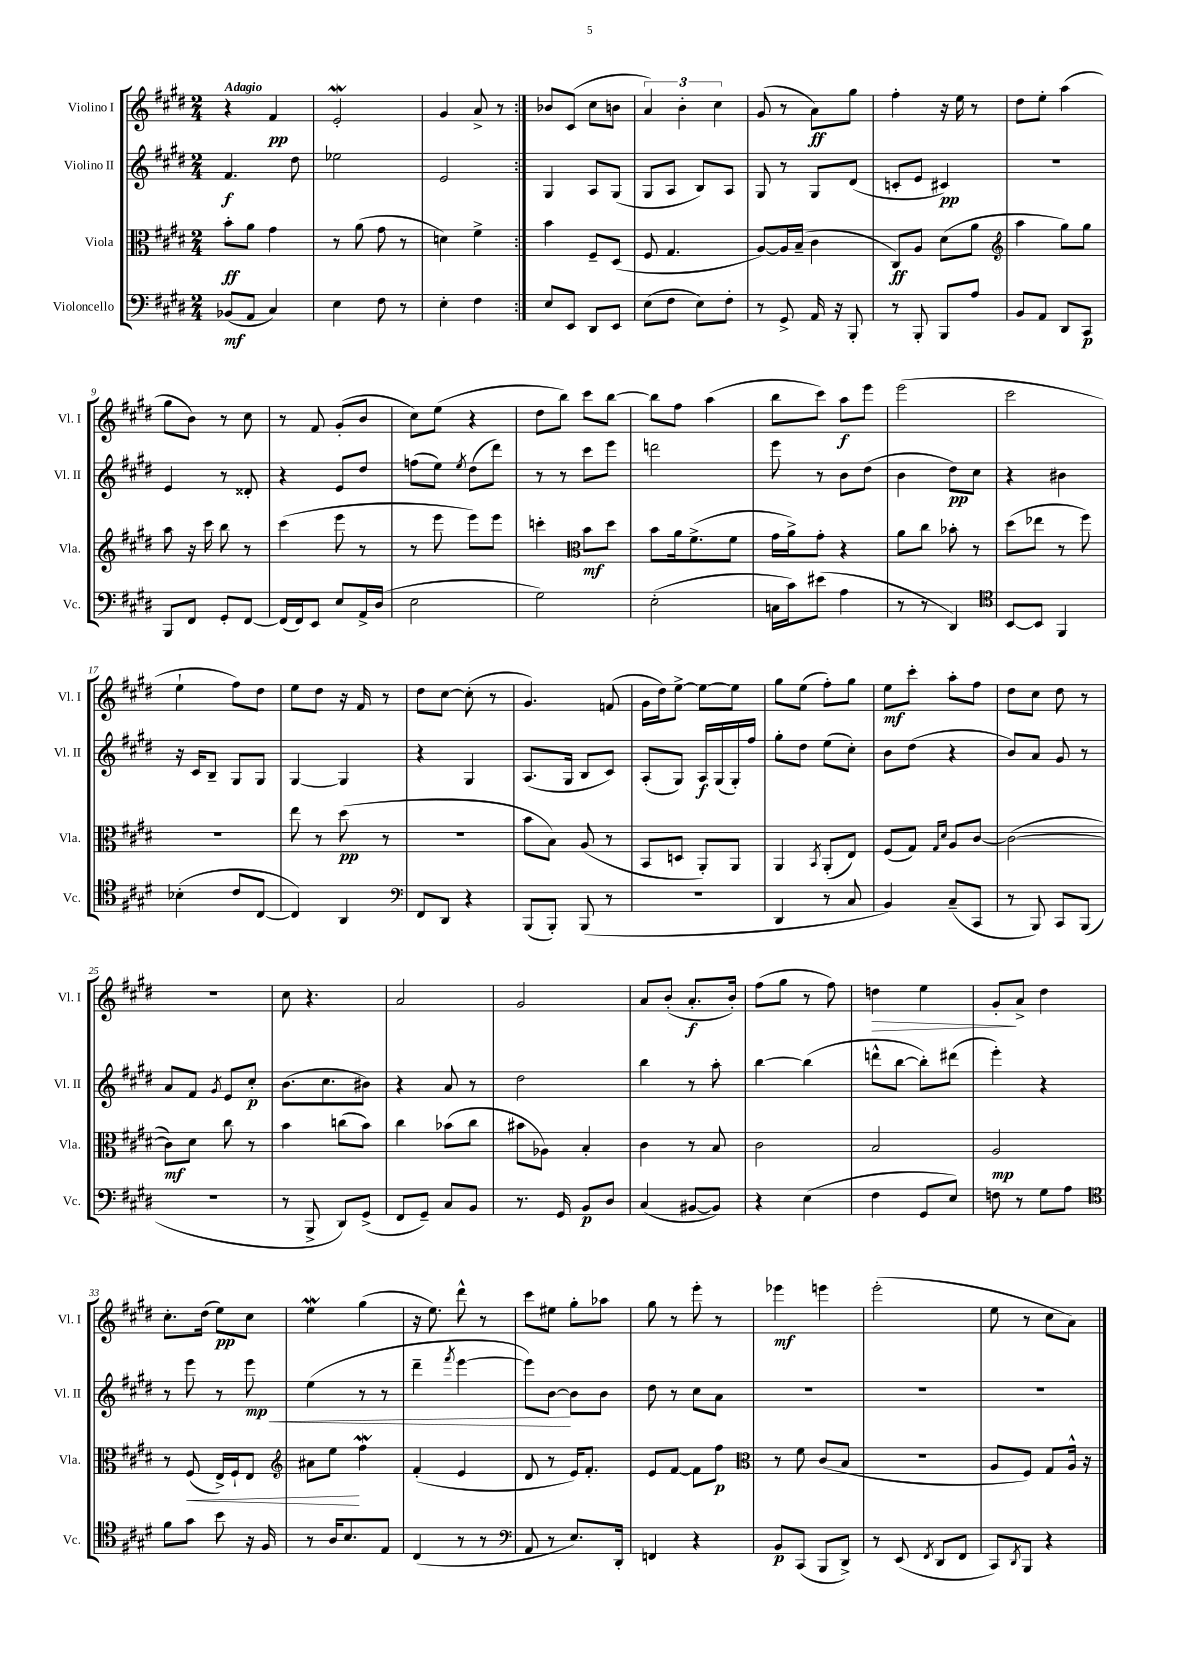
<<
\new StaffGroup <<
\new Staff = "s0" \with { instrumentName = "Violino I" shortInstrumentName = "Vl. I" } {
    \clef treble \key e \major \numericTimeSignature \time 2/4 \tempo "Adagio"
    \repeat volta 2 { r4 fis'4\pp |
    e'2-.\mordent |
    gis'4 a'8-> r8 | }
    bes'8 cis'8( cis''8 b'8 |
    \tuplet 3/2 { a'4) b'4-. cis''4 } |
    gis'8( r8 a'8\ff) gis''8 |
    fis''4-. r16 e''16 r8 |
    dis''8 e''8-. a''4( |
    gis''8 b'8) r8 cis''8 |
    r8 fis'8 gis'8-.( b'8 |
    cis''8) e''8( r4 |
    dis''8 b''8) cis'''8 b''8~ |
    b''8 fis''8 a''4( |
    b''8 cis'''8) a''8\f e'''8 |
    e'''2( |
    cis'''2 |
    e''4-! fis''8) dis''8 |
    e''8 dis''8 r16 fis'16 r8 |
    dis''8 cis''8~ cis''8-.( r8 |
    gis'4.) f'8( |
    gis'16 dis''16) e''8~-> e''8~ e''8 |
    gis''8 e''8( fis''8-.) gis''8 |
    e''8\mf cis'''8-. a''8-. fis''8 |
    dis''8 cis''8 dis''8 r8 |
    r2 |
    cis''8 r4. |
    a'2 |
    gis'2 |
    a'8 b'8-.( a'8.-.\f b'16-.) |
    fis''8( gis''8 r8 fis''8) |
    d''4\> e''4 |
    gis'8-.\! a'8-> dis''4 |
    cis''8.-. dis''16( e''8\pp) cis''8 |
    e''4\mordent gis''4( |
    r16 e''8.) dis'''8-^ r8 |
    cis'''8 eis''8 gis''8-. aes''8 |
    gis''8 r8 e'''8-. r8 |
    ees'''4\mf e'''4 |
    e'''2-.( |
    e''8 r8 cis''8 a'8) \bar "|." |
}
\new Staff = "s1" \with { instrumentName = "Violino II" shortInstrumentName = "Vl. II" } {
    \clef treble \key e \major \numericTimeSignature \time 2/4
    \repeat volta 2 { fis'4.\f dis''8 |
    ees''2 |
    e'2 | }
    gis4 a8 gis8( |
    gis8 a8 b8) a8 |
    gis8 r8 gis8 dis'8( |
    c'8-. e'8 cis'4\pp) |
    R2 |
    e'4 r8 disis'8-. |
    r4 e'8 dis''8 |
    f''8( e''8) \acciaccatura { e''8 } dis''8( dis'''8) |
    r8 r8 cis'''8 e'''8 |
    d'''2 |
    e'''8 r8 b'8 dis''8( |
    b'4 dis''8\pp) cis''8 |
    r4 bis'4 |
    r16 cis'16 b8-- gis8 gis8 |
    gis4~ gis4 |
    r4 gis4 |
    a8.( gis16 b8 cis'8) |
    a8-.( gis8) a16\f gis16( gis16-.) fis''16 |
    gis''8-. dis''8 e''8( cis''8-.) |
    b'8 dis''8( r4 |
    b'8) a'8 gis'8 r8 |
    a'8 fis'8 \acciaccatura { gis'8 } e'8 cis''8-.\p |
    b'8.( cis''8. bis'8) |
    r4 a'8 r8 |
    dis''2 |
    b''4 r8 a''8-. |
    b''4~ b''4( |
    d'''8-^ b''8~ b''8-.) dis'''8( |
    e'''4-.) r4 |
    r8 e'''8 r8 e'''8\mp\< |
    e''4( r8 r8 |
    dis'''4-- \acciaccatura { fis'''8 } e'''4~ |
    e'''8) b'8~\! b'8 b'8 |
    dis''8 r8 cis''8 a'8 |
    R2 |
    R2 |
    R2 \bar "|." |
}
\new Staff = "s2" \with { instrumentName = "Viola" shortInstrumentName = "Vla." } {
    \clef alto \key e \major \numericTimeSignature \time 2/4
    \repeat volta 2 { b'8-.\ff a'8 gis'4 |
    r8 a'8( gis'8 r8 |
    d'4) fis'4-> | }
    b'4 fis8-- dis8( |
    fis8 gis4. |
    a8~) a16 b16--( cis'4 |
    cis8\ff) a8 dis'8( a'8 |
    \clef treble a''4 gis''8) gis''8 |
    a''8 r16 cis'''16 b''8 r8 |
    cis'''4( e'''8 r8 |
    r8 e'''8 e'''8) e'''8 |
    c'''4-. \clef alto b'8\mf dis''8 |
    b'8 a'16 fis'8.->( fis'8 |
    gis'16 a'16->) gis'8-. r4 |
    a'8 cis''8 bes'8-. r8 |
    dis''8( ees''8 r8 fis''8) |
    r2 |
    e''8 r8 dis''8\pp( r8 |
    R2 |
    b'8 b8) a8( r8 |
    b,8 d8 a,8-.) a,8 |
    a,4 \acciaccatura { b,8 } a,8-.( e8) |
    fis8( gis8) \grace { gis16 dis'16 } a8 cis'8~ |
    cis'2~( |
    cis'8\mf) dis'8 cis''8 r8 |
    b'4 c''8( b'8) |
    cis''4 bes'8( cis''8 |
    bis'8 aes8) b4-. |
    cis'4 r8 b8 |
    cis'2 |
    b2 |
    a2\mp |
    r8 fis8\<( e16->) fis16-! e8 |
    \clef treble ais'8 e''8\! fis''4\mordent |
    fis'4-.( e'4 |
    dis'8 r8 e'16) fis'8.-. |
    e'8 fis'8~ fis'8 fis''8\p |
    \clef alto r8 fis'8 cis'8( b8 |
    r2 |
    a8 fis8) gis8 a16-^ r16 \bar "|." |
}
\new Staff = "s3" \with { instrumentName = "Violoncello" shortInstrumentName = "Vc." } {
    \clef bass \key e \major \numericTimeSignature \time 2/4
    \repeat volta 2 { bes,8\mf( a,8 cis4) |
    e4 fis8 r8 |
    e4-. fis4 | }
    e8 e,8 dis,8 e,8 |
    e8( fis8 e8) fis8-. |
    r8 gis,8-> a,16 r16 b,,8-. |
    r8 b,,8-. b,,8 a8 |
    b,8 a,8 dis,8 cis,8\p |
    b,,8 fis,8 gis,8-. fis,8~ |
    fis,16( fis,16) e,8 e8 a,16-> dis16( |
    e2 |
    gis2) |
    e2-.( |
    c16 cis'16) eis'8( a4 |
    r8 r8 dis,4) |
    \clef tenor b,8~ b,8 fis,4 |
    bes4-.( cis'8 cis8~ |
    cis4) a,4 |
    \clef bass fis,8 dis,8 r4 |
    b,,8( b,,8-.) b,,8( r8 |
    r2 |
    dis,4 r8 cis8 |
    b,4) cis8--( cis,8 |
    r8 b,,8) cis,8 b,,8( |
    R2 |
    r8 b,,8-> dis,8) gis,8->( |
    fis,8 gis,8--) cis8 b,8 |
    r8. gis,16 b,8\p dis8 |
    cis4( bis,8~ bis,8) |
    r4 e4( |
    fis4 gis,8 e8) |
    f8 r8 gis8 a8 |
    \clef tenor fis'8 gis'8 b'8 r16 fis16 |
    r8 a16 b8. e8 |
    cis4( r8 r8 |
    \clef bass a,8 r8 e8.) dis,16-. |
    f,4 r4 |
    b,8\p cis,8( b,,8 dis,8->) |
    r8 e,8( \acciaccatura { fis,8 } dis,8 fis,8 |
    cis,8) \acciaccatura { dis,8 } b,,8 r4 \bar "|." |
}
>>
>>
